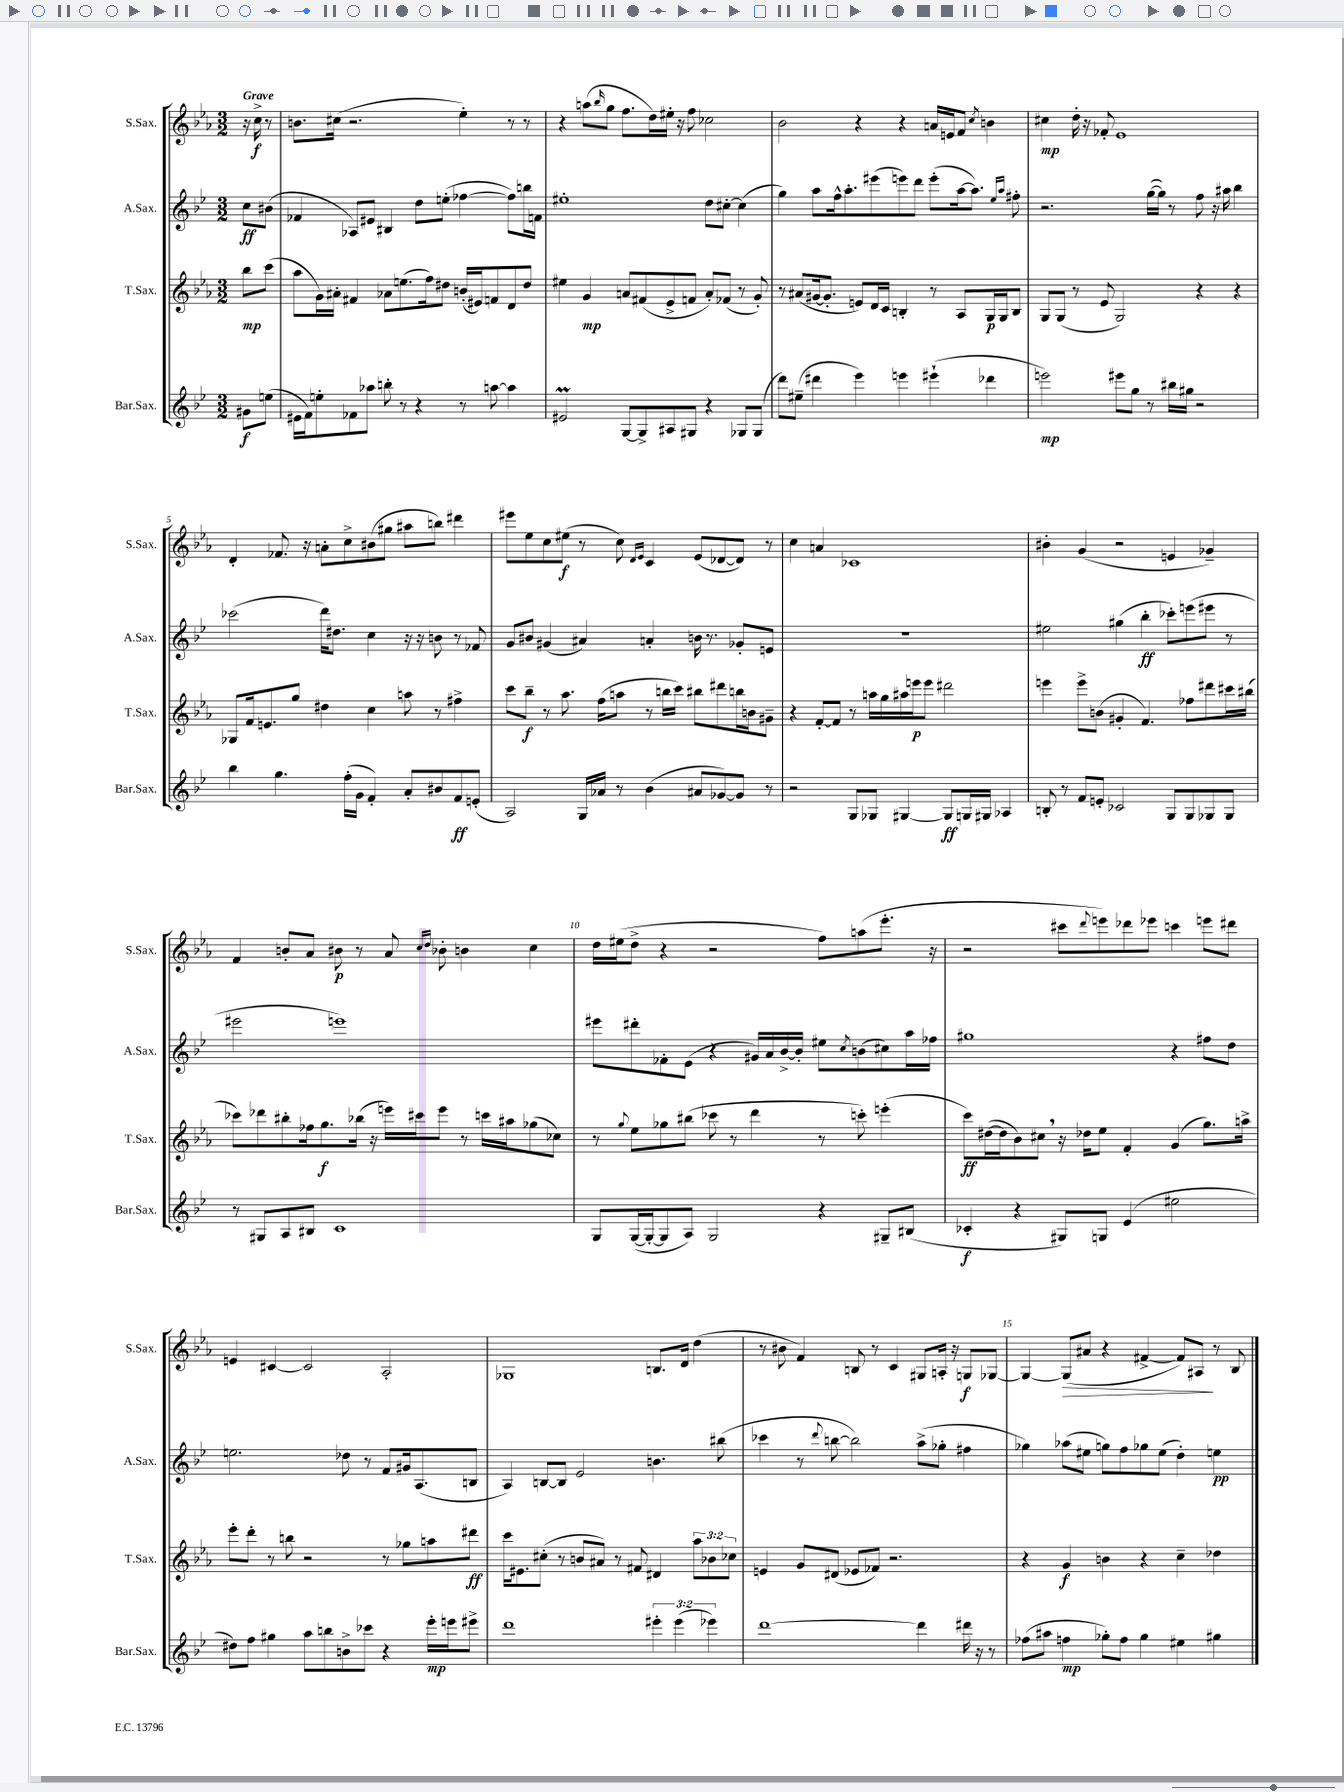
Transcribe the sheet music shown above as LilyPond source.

<<
\new StaffGroup <<
\new Staff = "s0" \with { instrumentName = "S.Sax." shortInstrumentName = "S.Sax." } {
    \clef treble \key ees \major \numericTimeSignature \time 3/2 \partial 4 \tempo "Grave"
    r16 c''16->\f r8 |
    b'8. cis''16( r2. ees''4-.) r8 r8 |
    r4 a''8( \grace { bes''16 } g''8 f''8. d''16) eis''16-. r16 f''8 ces''2 |
    bes'2 r4 r4 a'16 e'16 f'8 \acciaccatura { c''8 } b'4 |
    cis''4\mp d''16-. r16 fes'8-. ees'1 |
    d'4-. fes'8. r16 a'8-. c''8-> bis'8( gis''8 ais''8 b''8) dis'''4 |
    eis'''8 ees''8 c''8 eis''8\f( r8 c''8) \grace { d'16 ees'16 } c'4 ees'8( des'8~ des'8) r8 |
    c''4 a'4 ces'1 |
    bis'4-. g'4( r2 e'4 ges'4--) |
    f'4 b'8-. aes'8 bis'8\p r8 aes'8 \grace { c''16 d''16 } bes'8-. b'4 c''4 |
    d''16 eis''16( d''8-> r4 r2 f''8) a''8( ees'''8.-. r16 |
    r2 cis'''8 \appoggiatura { d'''8 } e'''8) des'''8 ees'''8 c'''4 e'''8 dis'''8 |
    e'4 cis'4~ cis'2 aes2-. |
    ges1 b8. d'16 d''4( |
    r8 bis'8 f'4) b8 r8 c'4 gis8 a16-. r16 g8\f ges8~ |
    ges4~ ges8\>( ais'8 r4 fis'4~-> fis'8) ais8\! r8 bes8 \bar "|." |
}
\new Staff = "s1" \with { instrumentName = "A.Sax." shortInstrumentName = "A.Sax." } {
    \clef treble \key bes \major \numericTimeSignature \time 3/2 \partial 4
    c''8\ff bis'8( |
    fes'4 aes8) eis'8 bis4 d''8 e''8-.( fes''4~ fes''8) b''16 f'16 |
    eis''1-. d''8 cis''8~-. cis''4( |
    g''4) a''8 f''16-^ a''8.-. eis'''8( e'''8) d'''8 e'''8-.( a''16~ a''8.) \grace { ees''16 a''16 } fis''8-. |
    r2. g''16~( g''16) r8 f''8 r16 ais''16 bes''4 |
    ces'''2( d'''16) dis''8. c''4 r16 r16 b'8 r8 fes'8 |
    g'8 bis'8 gis'4( ais'4) a'4-. b'16 r8. ges'8-. e'8 |
    R1. |
    eis''2 gis''4( bes''4-.\ff ces'''8-.) e'''8( eis'''8 r8 |
    eis'''2 e'''1) |
    eis'''8 dis'''8-. fes'8-. ees'8( r4 gis'16) a'16 bes'16~-> bes'16-. eis''8 \acciaccatura { c''8 } b'8( cis''8) a''16 fes''16 |
    gis''1 r4 fis''8 d''8 |
    e''2. des''8 r8 f'8 gis'16 a8.( b8 |
    a4) b8~ b8 ees'2 b'4. bis''8( |
    ces'''4 r8 \appoggiatura { d'''8 } b''8~ b''2) a''8->( ges''8-. fis''4 |
    ges''4) aes''8( eis''8 g''8) f''8 ges''8 eis''8( d''4-.) e''4\pp \bar "|." |
}
\new Staff = "s2" \with { instrumentName = "T.Sax." shortInstrumentName = "T.Sax." } {
    \clef treble \key ees \major \numericTimeSignature \time 3/2 \override Staff.TupletNumber.text = #tuplet-number::calc-fraction-text \partial 4
    bes''8\mp c'''8( |
    aes''8 g'16) ais'16-. fis'4 aes'8 e''8.( f''16) dis''8 b'16-.( eis'16) f'8 d'8 dis''8 |
    eis''4 g'4\mp a'8 fis'8( ees'8-> f'8 a'8-.) fes'8( r8 g'8-.) |
    r8 ais'8( gis'16~ gis'8.-. e'8) d'16 c'16 b4-. r8 aes8 g16\p g16 b8 |
    g8 g8( r8 ees'8 g2) r4 r4 |
    ges8 f'16 e'8. g''8 dis''4 c''4 a''8 r8 fis''4-> |
    c'''8 bes''8--\f r8 aes''8. f''16( a''8 r8 b''16 c'''16) bis''8 dis'''8 b''16 b'16 gis'8-- |
    r4 f'8~-. f'8 r8 a''16 g''16 ais''16 e'''16\p e'''8 dis'''2 |
    e'''4 e'''8-> b'8( gis'4-. f'4.) fes''8 dis'''8 cis'''16 bis''16( |
    ces'''8) des'''8 bis''8-. fes''16 g''8.\f bes''16( r16 e'''16) cis'''16 e'''8 r8 c'''16 ais''16 ges''8( ces''8) |
    r8 \appoggiatura { g''8 } ees''8 ges''8 bis''8( ces'''8 r8 d'''4 r8 c'''8-.) e'''4-.( |
    c'''8\ff) dis''16~( dis''16 bes'8) cis''8 \breathe r16 des''16 ees''8 f'4-. g'4( g''8.) a''16-> |
    ees'''8-. d'''8-. r8 b''8 r2 r8 ges''8 a''8 dis'''8\ff |
    c'''16 eis'8. cis''8-.( r8 b'8 ais'8) r8 fis'8 dis'4 \tuplet 3/2 { aes''8 bes'8 ces''8 } |
    e'4 g'8 dis'8( ees'8 fes'8) r2. |
    r4 g'4\f b'4 r4 c''4-- des''4 \bar "|." |
}
\new Staff = "s3" \with { instrumentName = "Bar.Sax." shortInstrumentName = "Bar.Sax." } {
    \clef treble \key bes \major \numericTimeSignature \time 3/2 \override Staff.TupletNumber.text = #tuplet-number::calc-fraction-text \partial 4
    gis'8\f e''8( |
    eis'16 f'16) e''8-. fes'8 aes''8 b''8-. r8 r4 r8 a''8~ a''4 |
    eis'2\prall g8~ g8-> ais8 gis8 r4 ges8 ges8( |
    d'''8) eis''8--( dis'''4 ees'''4) e'''4 eis'''4-!( des'''4 |
    e'''2\mp) eis'''8 g''8 r8 bis''16 gis''16 r2 |
    bes''4 g''4. f''16-.( g'16 f'4-.) a'8-. bis'8 f'8\ff e'8-.( |
    a2) g16 aes'16 r8 bes'4( ais'8 ges'8~) ges'8 r8 |
    r2 g8 ges8 gis4~ gis8\ff g16 gis16 aes4 |
    b8-. r8 f'8 e'8-. ces'2 g8 g8 ges8 ges8 |
    r8 gis8 a8 bis8 c'1 |
    g8 g16~( g16~-. g8 a8) g2 r4 gis8-- bis8( |
    ces'4-.\f r4 gis8) g8 ees'4( eis''2 |
    dis''8) f''8 gis''4 a''8 b''8 b'8-> ces'''8 r4 ees'''16-.\mp e'''16 eis'''8-> |
    d'''1 \tuplet 3/2 { eis'''4-. eis'''4( ees'''4) } |
    d'''1~ d'''4 dis'''16 r16 r8 |
    fes''8( ais''8 f''4\mp ges''8-.) f''8 ges''4 eis''4 gis''4 \bar "|." |
}
>>
>>
\layout { \context { \Score \override BarNumber.break-visibility = ##(#f #t #t) barNumberVisibility = #(every-nth-bar-number-visible 5) } }
